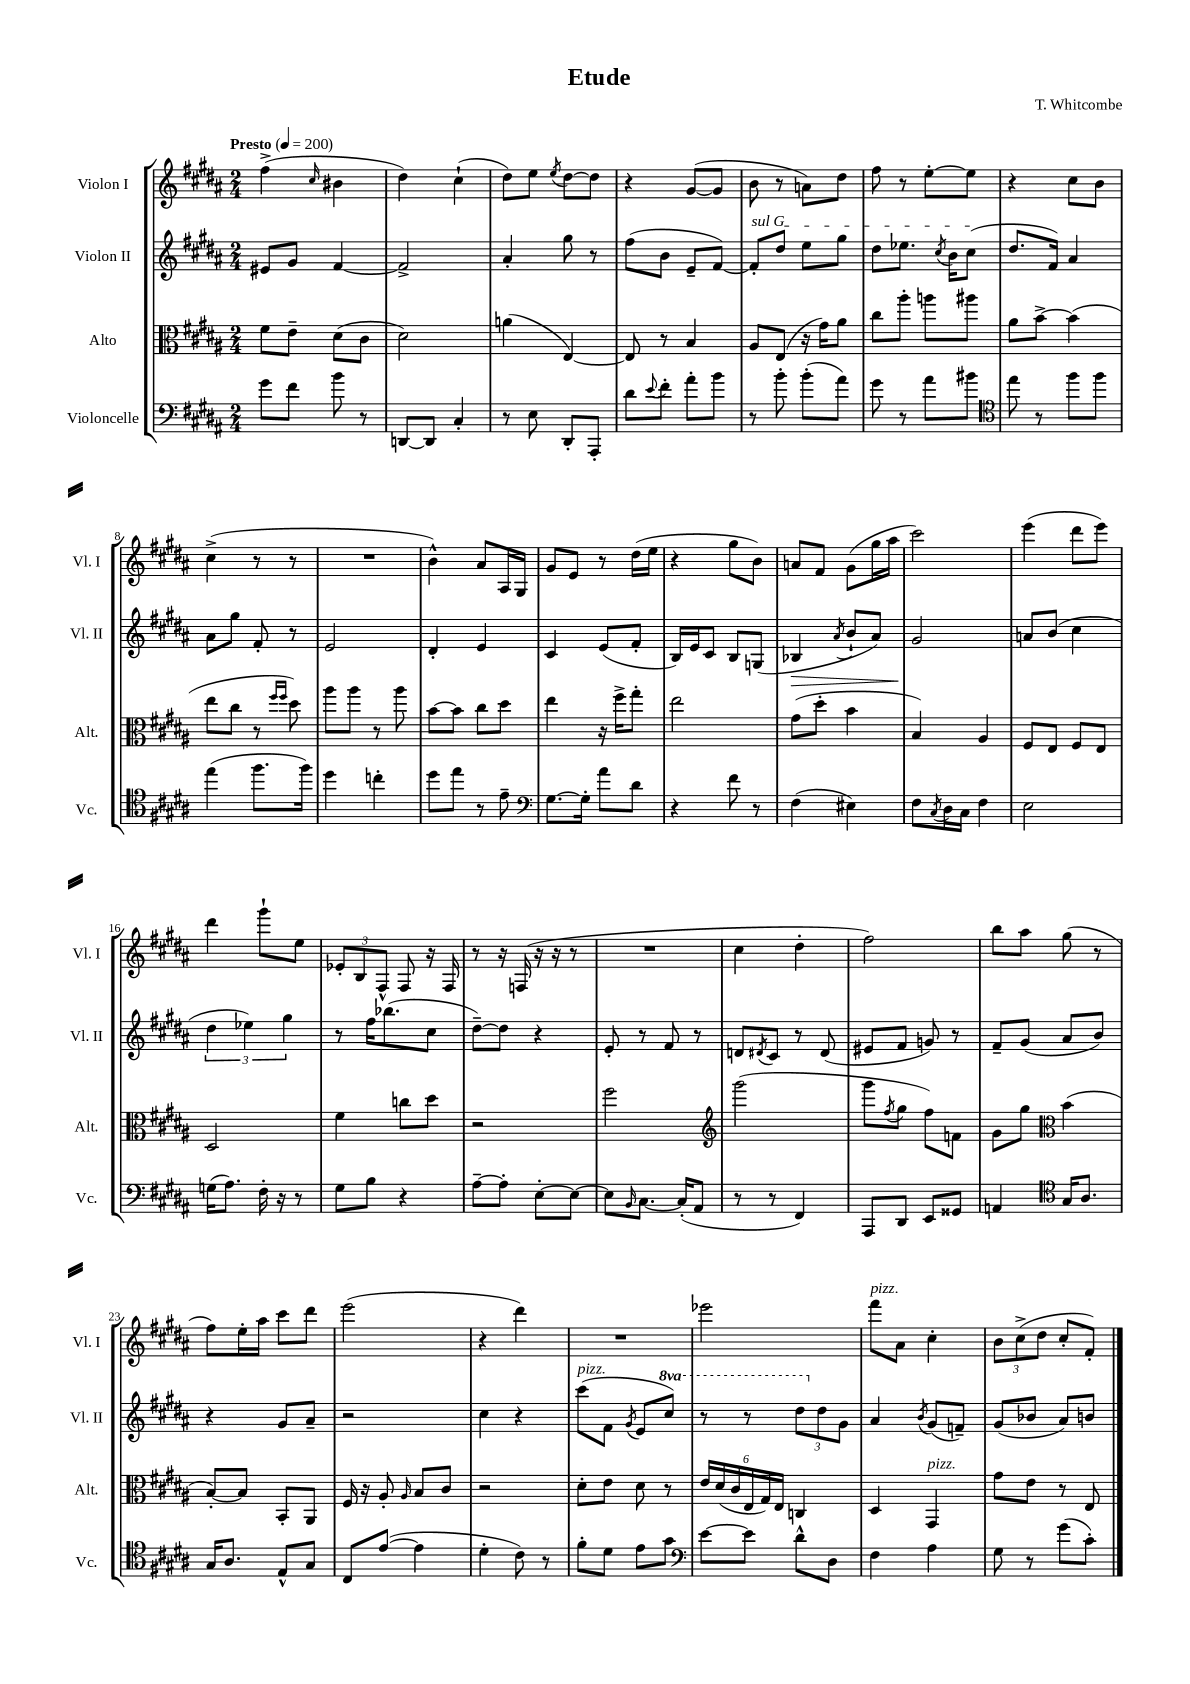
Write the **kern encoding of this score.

**kern	**kern	**kern	**kern
*staff4	*staff3	*staff2	*staff1
*clefF4	*clefC3	*clefG2	*clefG2
*k[f#c#g#d#a#]	*k[f#c#g#d#a#]	*k[f#c#g#d#a#]	*k[f#c#g#d#a#]
*M2/4	*M2/4	*M2/4	*M2/4
*MM200	*MM200	*MM200	*MM200
8g#\L	8f#\L	8e#/L	(4ff#^\
8f#\J	8e~\J	8g#/J	.
.	.	.	16qqcc#/
8b\	(8d#\L	[4f#/	4b#\
8r	8c#\J	.	.
=	=	=	=
[8DD/L	2d#\)	2f#^/]	4dd#\)
8DD/]J	.	.	.
4C#'/	.	.	(4cc#`\
=	=	=	=
8r	(4a\	4a#'/	8dd#\L)
8E\	.	.	8ee\J
.	.	.	8qee/
8DD#'/L	[4E/)	8gg#\	[8dd#\L
8AAA#'/J	.	8r	8dd#\]J
=	=	=	=
8d#\L	8E/]	(8ff#\L	4r
8qqe/	.	.	.
8f#'\J	8r	8b\J	.
8a#'\L	4B/	8e~/L	([8g#/L
8b\J	.	[8f#/J)	8g#/]J
=	=	=	=
8r	8A#/L	8f#'/]L	8b\
8b'\	(8E/J	8dd#/J	8r
(8b'\L	16r	8ee\L	8a\L)
.	16g#\LK)	.	.
8a#\J)	8a#\J	8gg#\J	8dd#\J
=	=	=	=
8g#\	8cc#\L	8dd#\L	8ff#\
8r	8aa#'\J	8.ee-\J	8r
8a#\L	8aa\L	.	[8ee'\L
.	.	8qcc#/	.
.	.	16b\LK	.
8b#\J	8aa#\J	(8cc#\J	8ee\]J
=	=	=	=
*clefC4	*	*	*
8ee\	8a#\L	8.dd#/L	4r
8r	[8b^\J	.	.
.	.	16f#/Jk)	.
8ff#\L	(4b\]	4a#/	8cc#\L
8ff#\J	.	.	8b\J
=	=	=	=
(4ee\	8ee\L	8a#\L	(4cc#^\
.	8cc#\J	8gg#\J	.
8.ff#\L	8r	8f#'/	8r
.	16qqff#/LL	.	.
.	16qqff#/JJ	.	.
.	8dd#\)	8r	8r
16ff#\Jk)	.	.	.
=	=	=	=
4dd#\	8aa#\L	2e/	2r
.	8aa#\J	.	.
4cc'\	8r	.	.
.	8aa#\	.	.
=	=	=	=
8dd#\L	[8b\L	4d#'/	4b^^\)
8ee\J	8b\]J	.	.
8r	8cc#\L	4e/	8a#/L
8e~\	8dd#\J	.	16A#/L
.	.	.	16G#/JJ
=	=	=	=
*clefF4	*	*	*
[8.G#\L	4ee\	4c#/	8g#/L
.	.	.	8e/J
16G#'\]Jk	.	.	.
8a#\L	16r	(8e/L	8r
.	16ff#^\LK	.	.
8d#\J	8gg#'\J	8f#'/J	(16dd#\LL
.	.	.	16ee\JJ
=	=	=	=
4r	2ee\	16B/LL)	4r
.	.	16e/J	.
.	.	8c#/J	.
8f#\	.	8B/L	8gg#\L
8r	.	(8G/J	8b\J)
=	=	=	=
(4F#\	(8g#\L	4B-/	8a/L
.	8dd#'\J	.	8f#/J
.	.	8qa#/	.
4E#\)	4b\	8b`/L	(8g#\L
.	.	8a#/J)	16gg#\L
.	.	.	16aa#\JJ
=	=	=	=
8F#\L	4B/)	2g#/	2ccc#\)
8qC#/	.	.	.
16D#\L	.	.	.
16C#\JJ	.	.	.
4F#\	4A#/	.	.
=	=	=	=
2E\	8F#/L	8a/L	(4eee\
.	8E/J	(8b/J	.
.	8F#/L	4cc#\	8ddd#\L
.	8E/J	.	8eee\J)
=	=	=	=
(16G\LK	2D#/	6dd#\	4ddd#\
8.A#\J)	.	.	.
.	.	6ee-\)	.
16F#'\	.	.	8ggg#`\L
16r	.	.	.
.	.	6gg#\	.
8r	.	.	8ee\J
=	=	=	=
8G#\L	4f#\	8r	12e-'/L
.	.	.	12B/
8B\J	.	16ff#\LK	.
.	.	.	12F#^^/J
.	.	(8.bb-\	.
4r	8cc\L	.	8F#/
.	8dd#\J	8cc#\J	16r
.	.	.	16F#/
=	=	=	=
[8A#~\L	2r	[8dd#~\L)	8r
8A#'\]J	.	8dd#\]J	16r
.	.	.	(16F/
[8E'\L	.	4r	16r
.	.	.	16r
8E\_J	.	.	8r
=	=	=	=
8E\]L	2ff#\	8e'/	2r
16qqBB/	.	.	.
[8.C#\J	.	8r	.
.	.	8f#/	.
(16C#'/]LK	.	.	.
8AA#/J	.	8r	.
=	=	=	=
*	*clefG2	*	*
8r	(2ggg#\	8d/L	4cc#\
.	.	8qd#/	.
8r	.	8c#/J	.
4FF#/)	.	8r	4dd#'\
.	.	(8d#/	.
=	=	=	=
8AAA#/L	8ggg#\L	8e#/L	2ff#\)
.	8qff#/	.	.
8DD#/J	8gg#\J	8f#/J	.
8EE/L	8ff#\L)	8g/)	.
8GG##/J	8f\J	8r	.
=	=	=	=
4AA/	8g#\L	8f#~/L	8bb\L
.	8gg#\J	(8g#/J	8aa#\J
*clefC4	*clefC3	*	*
16G#/LK	(4b\	8a#/L	(8gg#\
8.A#/J	.	.	.
.	.	8b/J)	8r
=	=	=	=
16G#/LK	[8B'/L)	4r	8ff#\L)
8.A#/J	.	.	.
.	8B/]J	.	16ee'\L
.	.	.	16aa#\JJ
8E^^/L	8BB'/L	8g#/L	8ccc#\L
8G#/J	8AA#/J	8a#~/J	8ddd#\J
=	=	=	=
8C#/L	16F#/	2r	(2eee\
.	16r	.	.
([8e/J	8A#'/	.	.
.	16qqA#/	.	.
4e\]	8B/L	.	.
.	8c#/J	.	.
=	=	=	=
4d#'\	2r	4cc#\	4r
8c#\)	.	4r	4ddd#\)
8r	.	.	.
=	=	=	=
8f#'\L	8d#'\L	(8ccc#\L	2r
8d#\J	8e\J	8f#\J	.
.	.	8qg#/	.
8e\L	8d#\	8e/L	.
8g#\J	8r	8ccc#/J)	.
=	=	=	=
*clefF4	*	*	*
[8e\L	24e/LL	8r	2eee-\
.	(24d#/	.	.
.	24c#/	.	.
8e\]J	24E/	8r	.
.	24G#/)	.	.
.	24E/JJ	.	.
8d#^^\L	4C/	12ddd#\L	.
.	.	12dd#\	.
8D#\J	.	.	.
.	.	12g#\J	.
=	=	=	=
4F#\	4D#/	4a#/	8fff#\L
.	.	.	8a#\J
.	.	8qb/	.
4A#\	4GG#/	(8g#/L	4cc#'\
.	.	8f~/J)	.
=	=	=	=
8G#\	8g#\L	(8g#/L	12b\L
.	.	.	(12cc#^\
8r	8e\J	8b-/J	.
.	.	.	12dd#\J
(8g#\L	8r	8a#/L)	8cc#'/L
8c#'\J)	8E/	8b/J	8f#'/J)
==	==	==	==
*-	*-	*-	*-
